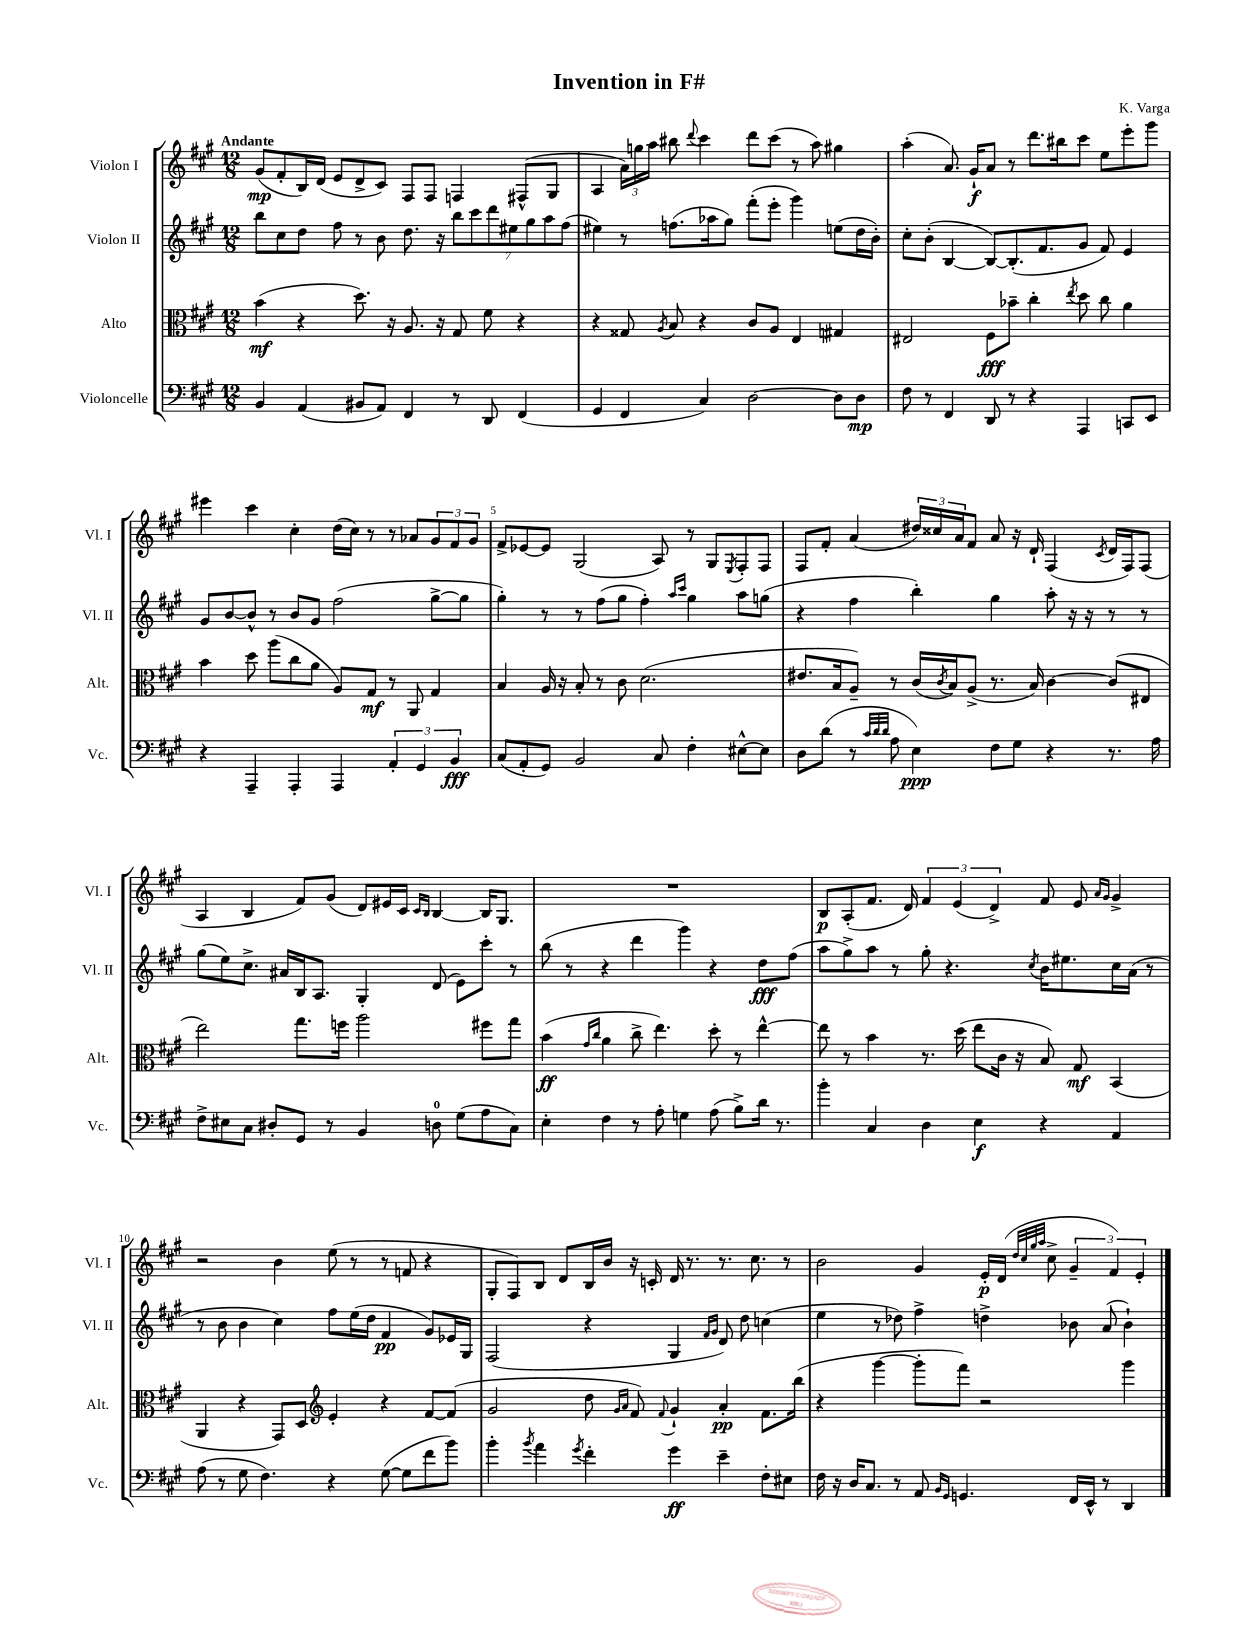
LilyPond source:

\header { title = "Invention in F#" composer = "K. Varga" }
<<
\new StaffGroup <<
\new Staff = "s0" \with { instrumentName = "Violon I" shortInstrumentName = "Vl. I" } {
    \clef treble \key a \major \numericTimeSignature \time 12/8 \tempo "Andante"
    gis'8\mp( fis'8-. b16) d'16( e'8 d'8-> cis'8) fis8 fis8 f4 fis8-^( gis8 |
    a4 \tuplet 3/2 { a'16) g''16 a''16 } bis''8 \appoggiatura { d'''8 } cis'''4 d'''8 cis'''8( r8 a''8) gis''4 |
    a''4-.( a'8.) gis'16-!\f a'8 r8 d'''8. bis''16 cis'''8 e''8 e'''8-. gis'''8 |
    eis'''4 cis'''4 cis''4-. d''16( cis''16) r8 r8 aes'8 \tuplet 3/2 { gis'8 fis'8 gis'8 } |
    fis'8-> ees'8~ ees'8 gis2( a8) r8 gis8 \acciaccatura { e8 } fis8-. fis8 |
    fis8 fis'8-. a'4( \tuplet 3/2 { dis''16) cisis''16 a'16 } fis'8 a'8 r16 d'16-! fis4( \acciaccatura { cis'8 } d'16 fis16) fis8( |
    a4 b4 fis'8) gis'8( d'8) eis'16 cis'16 \grace { cis'16 b16 } b4~ b16 gis8. |
    R1. |
    b8\p a8-.( fis'8. d'16) \tuplet 3/2 { fis'4 e'4( d'4->) } fis'8 e'8 \grace { a'16 gis'16 } gis'4-> |
    r2 b'4 e''8( r8 r8 f'8 r4 |
    gis8-. fis8) b8 d'8 b16 b'16 r16 c'16-. d'16 r8. r8. cis''8. r8 |
    b'2 gis'4 e'16-.\p d'16( \grace { d''32 cis''32 gis''32 a''32 } cis''8-> \tuplet 3/2 { gis'4-- fis'4) e'4-. } \bar "|." |
}
\new Staff = "s1" \with { instrumentName = "Violon II" shortInstrumentName = "Vl. II" } {
    \clef treble \key a \major \numericTimeSignature \time 12/8
    b''8 cis''8 d''8 fis''8 r8 b'8 d''8. r16 \tuplet 7/4 { b''8 cis'''8 d'''8 eis''8 gis''8 a''8 fis''8( } |
    eis''4) r8 f''8.( aes''16 gis''8) fis'''8-.( e'''8-. gis'''4) e''8( d''16 b'16-.) |
    cis''8-. b'8-.( b4~ b8~) b8.-.( fis'8. gis'8 fis'8) e'4 |
    gis'8 b'8~ b'8-^ r8 b'8 gis'8 fis''2( gis''8~-> gis''8 |
    gis''4-.) r8 r8 fis''8( gis''8 fis''4-.) \grace { a''16 cis'''16 } gis''4 a''8 g''8( |
    r4 fis''4 b''4-.) gis''4 a''8-. r16 r16 r8 r8 |
    gis''8( e''8) cis''8.-> ais'16 b16 a8. gis4-. d'8( e'8) cis'''8-. r8 |
    b''8( r8 r4 d'''4 gis'''4) r4 d''8\fff fis''8( |
    a''8 gis''8->) a''8 r8 gis''8-. r4. \acciaccatura { cis''8 } b'16 eis''8. cis''16 a'16( r8 |
    r8 b'8 b'4 cis''4) fis''8 e''16( d''16 fis'4\pp gis'8) ees'16 gis16 |
    fis2( r4 gis4 \grace { fis'16 gis'16 } d'8) d''8 c''4( |
    e''4 r8 des''8) fis''4-> d''4-> bes'8 a'8( bes'4-!) \bar "|." |
}
\new Staff = "s2" \with { instrumentName = "Alto" shortInstrumentName = "Alt." } {
    \clef alto \key a \major \numericTimeSignature \time 12/8
    b'4\mf( r4 d''8.) r16 a8. r16 gis8 fis'8 r4 |
    r4 gisis8 \acciaccatura { a8 } b8 r4 cis'8 a8 e4 gis4 |
    eis2 fis8\fff bes'8-- cis''4-. \acciaccatura { e''8 } d''8 cis''8 a'4 |
    b'4 d''8 a''8( cis''8 a'8 a8) gis8\mf r8 a,8 gis4 |
    b4 a16 r16 b8-. r8 cis'8 d'2.( |
    eis'8. b16 a8--) r8 cis'16( \acciaccatura { cis'8 } b16) a8->( r8. b16) cis'4~ cis'8( eis8 |
    e''2) gis''8. f''16 a''2 fis''8 gis''8 |
    b'4\ff( \grace { gis'16 cis''16 } a'4 cis''8-> e''4.) d''8-. r8 e''4~-^ |
    e''8 r8 b'4 r8. d''16( e''8 cis'16 r16 b8) gis8\mf b,4( |
    a,4 r4 gis,8) d8 \clef treble e'4-. r4 fis'8~ fis'8( |
    gis'2 d''8 \grace { gis'16 a'16 } fis'8) \appoggiatura { fis'8 } gis'4-! a'4-.\pp fis'8. b''16( |
    r4 gis'''4~ gis'''8-. fis'''8) r2 gis'''4 \bar "|." |
}
\new Staff = "s3" \with { instrumentName = "Violoncelle" shortInstrumentName = "Vc." } {
    \clef bass \key a \major \numericTimeSignature \time 12/8
    b,4 a,4( bis,8 a,8) fis,4 r8 d,8 fis,4( |
    gis,4 fis,4 cis4) d2~ d8 d8\mp |
    fis8 r8 fis,4 d,8 r8 r4 a,,4 c,8 e,8 |
    r4 a,,4-- a,,4-. a,,4 \tuplet 3/2 { a,4-. gis,4 b,4\fff } |
    cis8( a,8-. gis,8) b,2 cis8 fis4-. eis8~-^ eis8 |
    d8 d'8( r8 \grace { cis'32 d'32 d'32 } a8 e4\ppp) fis8 gis8 r4 r8. a16 |
    fis8-> eis8 cis8 dis8-. gis,8 r8 b,4 d8-0 gis8( a8 cis8) |
    e4-. fis4 r8 a8-. g4 a8( b8->) d'16 r8. |
    b'4-. cis4 d4 e4\f r4 a,4 |
    a8( r8 gis8 fis4.) r4 gis8~( gis8 fis'8 b'8) |
    b'4-. \acciaccatura { b'8 } a'4 \acciaccatura { gis'8 } fis'4-. gis'4\ff e'4-- fis8-. eis8 |
    fis16 r16 d16 cis8. r8 a,8 \grace { b,16 gis,16 } g,4. fis,16 e,16-^ r8 d,4 \bar "|." |
}
>>
>>
\layout { \context { \Score \override BarNumber.break-visibility = ##(#f #t #t) barNumberVisibility = #(every-nth-bar-number-visible 5) } }
